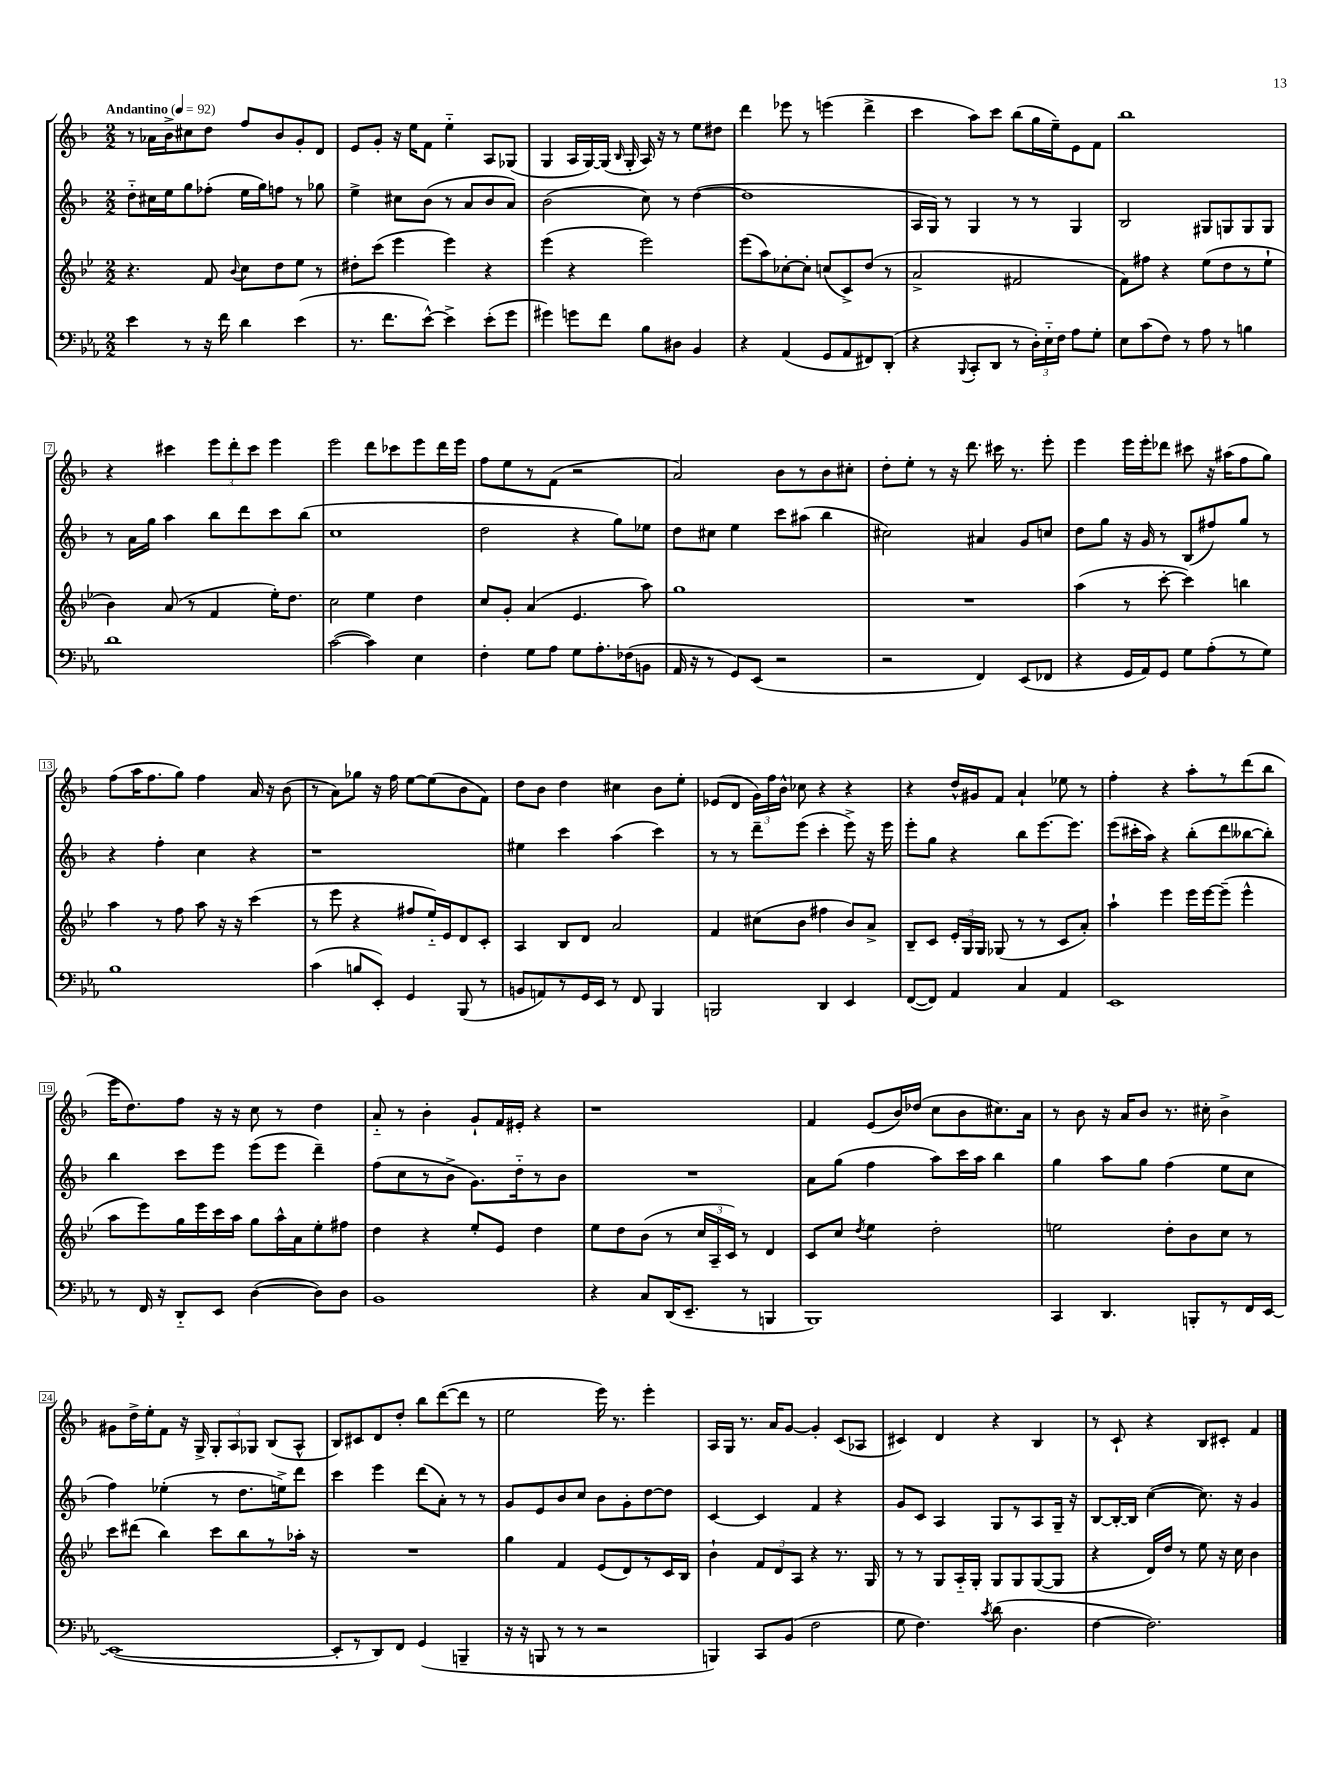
<<
\new StaffGroup <<
\new Staff = "s0" {
    \clef treble \key f \major \numericTimeSignature \time 2/2 \tempo "Andantino" 4 = 92
    \autoBeamOff r8 aes'16[ bes'16-> cis''8 d''8] f''8[ bes'8 g'8-. d'8] |
    e'8[ g'8]-. r16 e''16[ f'8] e''4-_ a8[ ges8]( |
    g4 a16[ g16~) g16]( \grace { bes16 } g16-. a16) r16 r8 e''8[ dis''8] |
    d'''4 ees'''8 r8 e'''4( d'''4-> |
    c'''4 a''8[) c'''8] bes''8[( g''16 e''16--) e'8 f'8] |
    bes''1 |
    r4 cis'''4 \tuplet 3/2 { e'''8[ d'''8-. cis'''8] } e'''4 |
    e'''2 d'''8[ ces'''8 e'''8 d'''16 e'''16] |
    f''8[ e''8 r8 f'8]( r2 |
    a'2) bes'8[ r8 bes'8 cis''8]-. |
    d''8[-. e''8]-. r8 r16 d'''8. cis'''16 r8. e'''8-. |
    e'''4 e'''16[ e'''16-. des'''8] cis'''8 r16 ais''16[( f''8 g''8]) |
    f''8[( a''16 f''8. g''8]) f''4 a'16 r16 bes'8( |
    r8 a'8[) ges''8] r16 f''16 e''8[~ e''8( bes'8 f'8]) |
    d''8[ bes'8] d''4 cis''4 bes'8[ e''8]-. |
    ees'8[( d'8] \tuplet 3/2 { g'16[) f''16 bes'16]-^ } ces''8 r4 r4 |
    r4 d''16[-^ gis'16 f'8] a'4-! ees''8 r8 |
    f''4-. r4 a''8[-. r8 d'''8( bes''8] |
    e'''16[ d''8.) f''8] r16 r16 c''8 r8 d''4 |
    a'8-_ r8 bes'4-. g'8[-! f'16 eis'16]-. r4 |
    r1 |
    f'4 e'8[( bes'16) des''16]( c''8[ bes'8 cis''8.) a'16] |
    r8 bes'8 r16 a'16[ bes'8] r8. cis''16-. bes'4-> |
    gis'8[ d''16-> e''16-. f'8] r16 g16-> \tuplet 3/2 { g8[-. a8 ges8] } bes8[( a8]-^ |
    bes8[) cis'8 d'8 d''8]-. bes''8[ d'''8~( d'''8] r8 |
    e''2 e'''16) r8. e'''4-. |
    a16[ g16] r8. a'16[ g'8]~ g'4-. c'8[( aes8] |
    cis'4) d'4 r4 bes4 |
    r8 c'8-! r4 bes8[ cis'8]-. f'4 \bar "|." |
}
\new Staff = "s1" {
    \clef treble \key f \major \numericTimeSignature \time 2/2
    \autoBeamOff d''8[-_ cis''16 e''16 g''8 fes''8]-.( e''16[ g''16) f''8] r8 ges''8 |
    e''4-> cis''8[ bes'8]( r8 a'8[ bes'8 a'8]) |
    bes'2( c''8) r8 d''4~( |
    d''1 |
    a16[ g16]) r8 g4 r8 r8 g4 |
    bes2 gis8[ g8 g8 g8] |
    r8 a'16[ g''16] a''4 bes''8[ d'''8 c'''8 bes''8]( |
    c''1 |
    d''2 r4 g''8[) ees''8] |
    d''8[ cis''8] e''4 c'''8[ ais''8]( bes''4 |
    cis''2) ais'4 g'8[ c''8] |
    d''8[ g''8] r16 g'16 r8 bes8[( fis''8) g''8] r8 |
    r4 f''4-. c''4 r4 |
    r1 |
    eis''4 c'''4 a''4( c'''4) |
    r8 r8 d'''8[-- e'''8]( c'''4-. e'''8->) r16 e'''16 |
    e'''8[-. g''8] r4 bes''8[ e'''8.~ e'''8.] |
    e'''8[( cis'''16-. a''16]) r4 bes''8[-.( d'''8 beses''8~ beses''8]-.) |
    bes''4 c'''8[ e'''8] e'''8[( e'''8] d'''4--) |
    f''8[( c''8 r8 bes'8]-> g'8.[) d''16-_ r8 bes'8] |
    R1 |
    a'8[ g''8]( f''4 a''8[) c'''16 a''16] bes''4 |
    g''4 a''8[ g''8] f''4( e''8[ c''8] |
    f''4) ees''4-.( r8 d''8.[ e''16->) d'''8] |
    c'''4 e'''4 d'''8[( a'8]-.) r8 r8 |
    g'8[ e'8 bes'8 c''8] bes'8[ g'8-. d''8~ d''8] |
    c'4~ c'4 f'4 r4 |
    g'8[ c'8] a4 g8[ r8 a8 g16]-- r16 |
    bes8[~ bes16~-. bes16] c''4~( c''8.) r16 g'4 \bar "|." |
}
\new Staff = "s2" {
    \clef treble \key bes \major \numericTimeSignature \time 2/2
    \autoBeamOff r4. f'8 \appoggiatura { bes'8 } c''8[ d''8 ees''8] r8 |
    dis''8[-. c'''8]( ees'''4 ees'''4) r4 |
    ees'''4( r4 ees'''2) |
    ees'''8[( a''8) ces''8~-. ces''8]-. c''8[( c'8->) d''8]( r8 |
    a'2-> fis'2 |
    f'8[) fis''8] r4 ees''8[( d''8 r8 ees''8]-! |
    bes'4) a'8( r8 f'4 ees''16[-.) d''8.] |
    c''2 ees''4 d''4 |
    c''8[ g'8]-. a'4( ees'4. a''8) |
    g''1 |
    R1 |
    a''4( r8 c'''8~-. c'''4) b''4 |
    a''4 r8 f''8 a''8 r16 r16 c'''4( |
    r8 ees'''8 r4 fis''8[ ees''16-_) ees'16 d'8 c'8]-. |
    a4 bes8[ d'8] a'2 |
    f'4 cis''8[( bes'8] fis''4 bes'8[) a'8]-> |
    bes8[-- c'8] \tuplet 3/2 { ees'16[-. g16 g16] } ges8( r8 r8 c'8[ a'8]-.) |
    a''4-! ees'''4 ees'''16[ ees'''16~ ees'''8]--( ees'''4-^ |
    a''8[ ees'''8) g''16 ees'''16 c'''16 a''16] g''8[ a''16-^ a'16 ees''8-. fis''8] |
    d''4 r4 ees''8[-. ees'8] d''4 |
    ees''8[ d''8 bes'8]( r8 \tuplet 3/2 { c''16[ a16-- c'16]) } r8 d'4 |
    c'8[ c''8] \acciaccatura { d''8 } ees''4 d''2-. |
    e''2 d''8[-. bes'8 c''8] r8 |
    c'''8[ dis'''8]( bes''4) c'''8[ bes''8 r8 aes''16]-. r16 |
    R1 |
    g''4 f'4 ees'8[( d'8) r8 c'16 bes16] |
    bes'4-! \tuplet 3/2 { f'8[ d'8 a8] } r4 r8. g16 |
    r8 r8 g8[ a16-_ g16]-. g8[ g8 g8~( g8] |
    r4 d'16[) d''16] r8 ees''8 r16 c''16 bes'4 \bar "|." |
}
\new Staff = "s3" {
    \clef bass \key ees \major \numericTimeSignature \time 2/2
    \autoBeamOff ees'4 r8 r16 f'16 d'4 ees'4( |
    r8. f'8.[ ees'8]~-^) ees'4-> ees'8[-.( g'8] |
    gis'4) g'8[ f'8] bes8[ dis8] bes,4 |
    r4 aes,4( g,8[ aes,8 fis,8) d,8]-.( |
    r4 \appoggiatura { bes,,8 } c,8[-. d,8] r8 \tuplet 3/2 { d16[-.) ees16-_ f16] } aes8[ g8]-. |
    ees8[ c'8( f8]) r8 aes8 r8 b4 |
    d'1 |
    c'2~( c'4) ees4 |
    f4-. g8[ aes8] g8[ aes8.-. fes16( b,8] |
    aes,16 r16 r8 g,8[) ees,8]( r2 |
    r2 f,4) ees,8[( fes,8] |
    r4 g,16[ aes,16) g,8] g8[ aes8-.( r8 g8]) |
    bes1 |
    c'4( b8[ ees,8]-.) g,4 bes,,8( r8 |
    b,8[ a,8) r8 g,16 ees,16] r8 f,8 bes,,4 |
    b,,2 d,4 ees,4 |
    f,8[~( f,8]) aes,4 c4 aes,4 |
    ees,1 |
    r8 f,16 r16 d,8[-_ ees,8] d4~( d8[) d8] |
    bes,1 |
    r4 c8[ d,16( ees,8.]-- r8 b,,4 |
    bes,,1) |
    c,4 d,4. b,,8[-. r8 f,16 ees,16]~ |
    ees,1~( |
    ees,8[-. r8 d,8) f,8] g,4( b,,4-- |
    r16 r16 b,,8 r8 r8 r2 |
    b,,4) c,8[ bes,8]( f2 |
    g8 f4.) \acciaccatura { c'8 } d'8( d4. |
    f4~ f2.) \bar "|." |
}
>>
>>
\layout { \context { \Score \override BarNumber.stencil = #(make-stencil-boxer 0.1 0.3 ly:text-interface::print) } }
